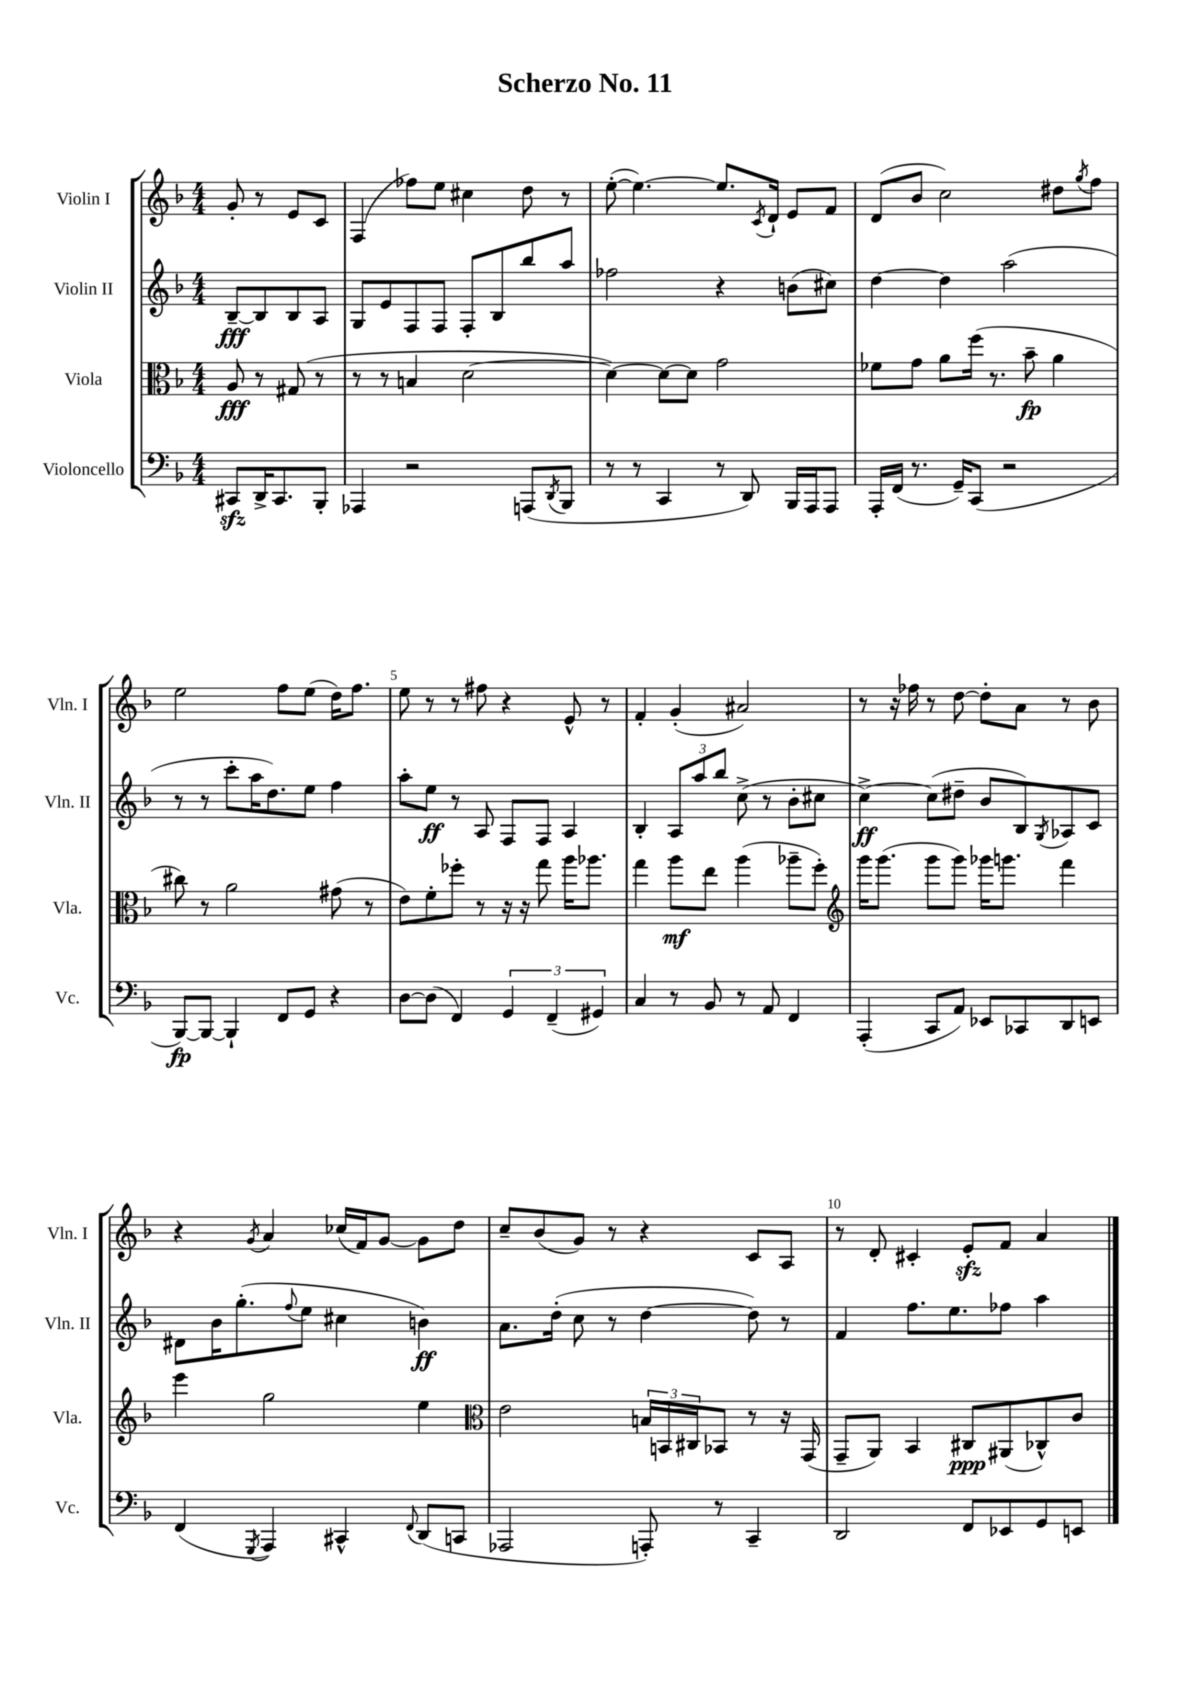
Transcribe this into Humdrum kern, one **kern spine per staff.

**kern	**kern	**kern	**kern
*staff4	*staff3	*staff2	*staff1
*clefF4	*clefC3	*clefG2	*clefG2
*k[b-]	*k[b-]	*k[b-]	*k[b-]
*M4/4	*M4/4	*M4/4	*M4/4
8CC#/L	8A/	[8B-~/L	8g'/
16DD^/K	8r	8B-/]	8r
8.CC#/	.	.	.
.	(8G#/	8B-/	8e/L
8BBB-'/J	8r	8A/J	8c/J
=	=	=	=
4AAA-/	8r	8G/L	(4F/
.	8r	8e/	.
2r	4B/	8F/	8ff-\L)
.	.	8F/J	8ee\J
.	[2d\	8F'/L	4cc#\
.	.	8B-/	.
(8AAA/L	.	8bb-/	8dd\
8qDD/	.	.	.
8BBB-/J	.	8aa/J	8r
=	=	=	=
8r	4d\_)	2ff-\	([8ee'\
8r	.	.	4.ee\_)
4CC/	8d\_L	.	.
.	8d\]J	.	.
8r	2g\	4r	8.ee/]L
8DD/)	.	.	.
.	.	.	8qc/
.	.	.	16d`/Jk
16BBB-/LL	.	(8b\L	8e/L
16AAA/J	.	.	.
8AAA/J	.	8cc#\J)	8f/J
=	=	=	=
16AAA'/LL	8f-\L	[4dd\	(8d/L
(16FF/JJ	.	.	.
8.r	8g\J	.	8b-/J
.	8a\L	4dd\]	2cc\)
16GG~/LK)	.	.	.
(8CC/J	(16ff\Jk	.	.
.	8.r	.	.
2r	.	(2aa\	.
.	8b-~\	.	.
.	4a\	.	8dd#\L
.	.	.	8qgg/
.	.	.	8ff\J
=	=	=	=
[8BBB-/L)	8cc#\)	8r	2ee\
8BBB-/_J	8r	8r	.
4BBB-`/]	2a\	8ccc'\L	.
.	.	16aa\K	.
.	.	8.dd\)	.
8FF/L	.	.	8ff\L
8GG/J	.	8ee\J	(8ee\J
4r	(8g#\	4ff\	16dd\LK)
.	.	.	8.ff\J
.	8r	.	.
=	=	=	=
[8D\L	8e\L)	8aa'\L	8ee\
(8D\]J	8f'\	8ee\J	8r
4FF/)	8ff-'\J	8r	8r
.	8r	8A/	8ff#\
6GG/	16r	8F/L	4r
.	16r	.	.
.	8gg\	8F/J	.
(6FF~/	.	.	.
.	16aa\LK	4A/	8e^^/
.	8.aa-\J	.	.
6GG#/)	.	.	.
.	.	.	8r
=	=	=	=
4C/	4gg\	4B-'/	4f'/
8r	8aa\L	12A/L	(4g'/
.	.	12aa/	.
8BB-/	8ee\J	.	.
.	.	12bb-/J	.
8r	(4aa\	(8cc^\	2a#/)
8AA/	.	8r	.
4FF/	8aa-~\L	8b-'\L	.
.	8ff'\J)	8cc#\J	.
=	=	=	=
*	*clefG2	*	*
(4AAA'/	16ggg\LK	[4cc^\)	8r
.	(8.ggg\J	.	.
.	.	.	16r
.	.	.	16ff-\
8CC/L	8ggg\L	(8cc\]L	8r
8AA/J)	8ggg\J)	8dd#~\J	[8dd\
8EE-/L	16ggg-\LK	8b-/L	8dd'\]L
.	8.ggg\J	.	.
8CC-/	.	8B-/)	8a\J
.	.	8qG/	.
8DD/	4fff\	8A-/	8r
8EE/J	.	8c/J	8b-\
=	=	=	=
(4FF/	4eee\	8d#\L	4r
.	.	16b-\K	.
.	.	(8.gg'\	.
8qGGG/	.	.	8qg/
4AAA/)	2gg\	.	4a/
.	.	8qqff/	.
.	.	8ee\J	.
4CC#^^/	.	4cc#\	(16cc-/LL
.	.	.	16f/J)
.	.	.	[8g/J
8qqFF/	.	.	.
(8DD/L	4ee\	4b\)	8g\]L
8CC/J	.	.	8dd\J
=	=	=	=
*	*clefC3	*	*
2AAA-/	2e\	8.a\L	8cc~/L
.	.	.	(8b-/
.	.	(16dd'\Jk	.
.	.	8cc\	8g/J)
.	.	8r	8r
8AAA'/)	24B/LL	[4dd\	4r
.	24BB/	.	.
.	24C#/J	.	.
8r	8BB-/J	.	.
4CC~/	8r	8dd\])	8c/L
.	16r	8r	8A/J
.	(16GG/	.	.
=	=	=	=
2DD/	8GG~/L	4f/	8r
.	8AA/J)	.	8d'/
.	4BB-/	8.ff\L	4c#'/
.	.	8.ee\	.
8FF/L	8C#/L	.	8e'/L
8EE-/	(8AA#/	8ff-\J	8f/J
8GG/	8C-^^/)	4aa\	4a/
8EE/J	8c/J	.	.
==	==	==	==
*-	*-	*-	*-
